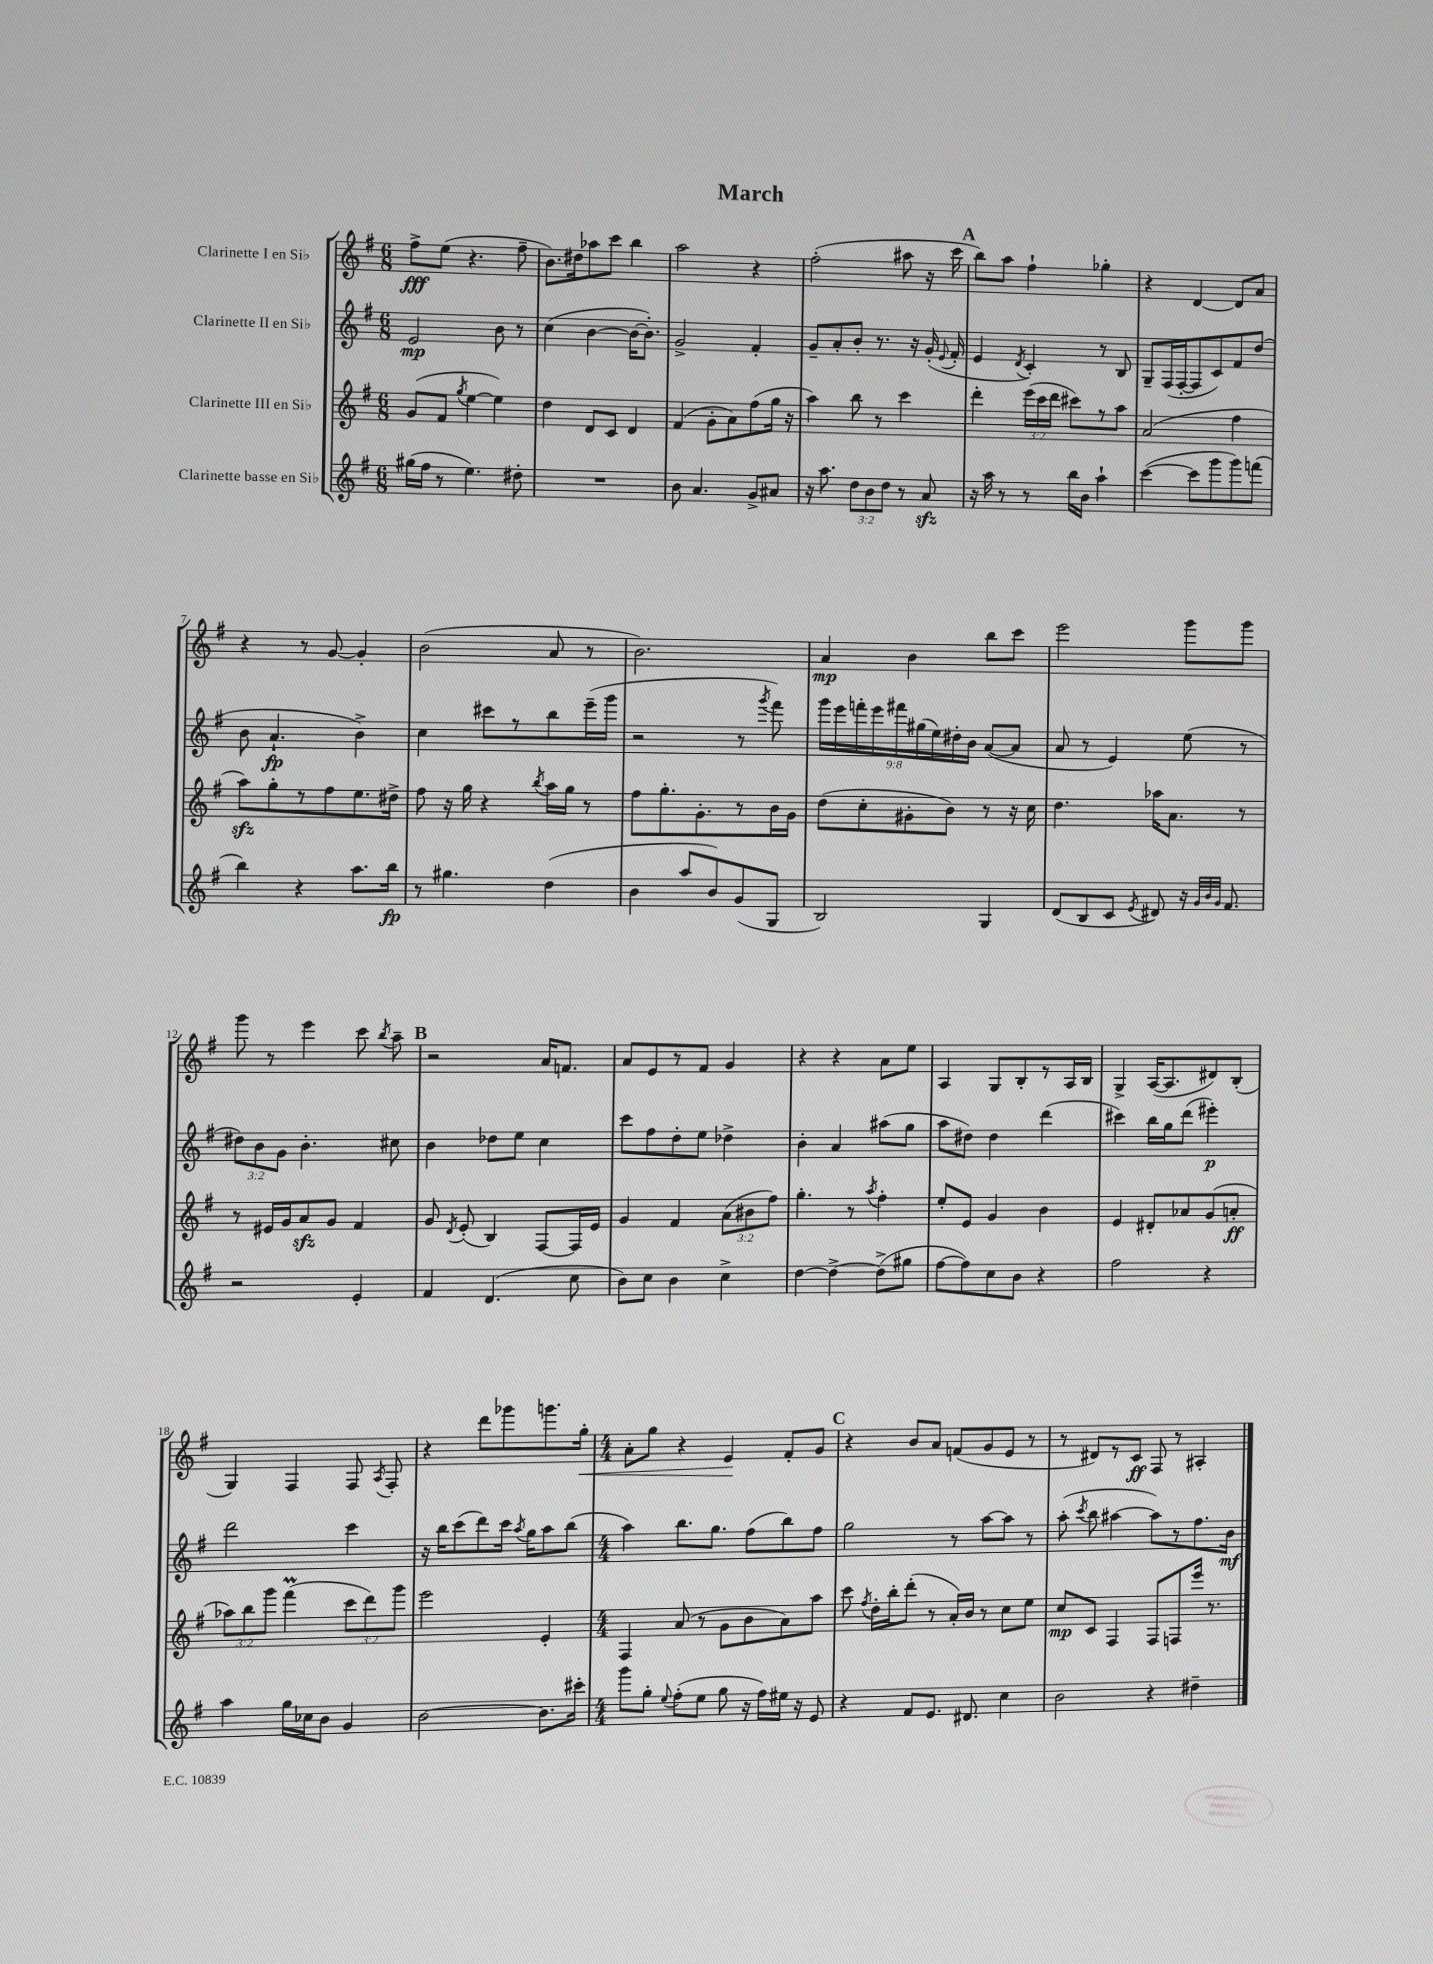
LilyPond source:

\header { title = "March" }
<<
\new StaffGroup <<
\new Staff = "s0" \with { instrumentName = "Clarinette I en Sib" } {
    \clef treble \key g \major \numericTimeSignature \time 6/8
    \autoBeamOff fis''8[->\fff e''8]( r4. fis''8-- |
    b'8.[) dis''16 aes''8 c'''8] b''4 |
    a''2 r4 |
    fis''2-.( ais''8 r16 c'''16 |
    \mark \markup { \bold "A" } b''8[) a''8] fis''4-! ges''4-. |
    r4 d'4~ d'8[ a'8] |
    r4 r8 g'8~ g'4-. |
    b'2( a'8 r8 |
    b'2.) |
    a'4\mp b'4 b''8[ c'''8] |
    e'''2 g'''8[ g'''8] |
    g'''8 r8 e'''4 c'''8 \acciaccatura { b''8 } a''8-- |
    \mark \markup { \bold "B" } r2 a'16[ f'8.] |
    a'8[ e'8 r8 fis'8] g'4 |
    r4 r4 a'8[ e''8] |
    a4 g8[ b8-. r8 a16 b16] |
    g4-> a16[~( a8. dis'8) b8]-.( |
    g4) fis4 fis8 \acciaccatura { a8 } fis8-. |
    r4 d'''8[ ges'''8 g'''8. g''16]-.\< |
    \numericTimeSignature \time 4/4 a'8[-. g''8] r4 e'4\! fis'8[-. g'8] |
    \mark \markup { \bold "C" } r4 b'8[ a'8] f'8[( g'8 e'8] r8 |
    r8 dis'8[) r8 c'8]\ff fis8 r8 ais4-. \bar "|." |
}
\new Staff = "s1" \with { instrumentName = "Clarinette II en Sib" } {
    \clef treble \key g \major \numericTimeSignature \time 6/8 \override Staff.TupletNumber.text = #tuplet-number::calc-fraction-text
    \autoBeamOff e'2\mp b'8 r8 |
    c''4( b'4~ b'16[~ b'8.]-.) |
    g'2-> fis'4-. |
    g'8[-- a'8-. b'8]-. r8. r16 g'16-.( \appoggiatura { e'8 } fis'16-. |
    \mark \markup { \bold "A" } e'4 \acciaccatura { d'8 } c'4-.) r8 b8 |
    g8[-- fis16( fis16~-. fis8 c'8) fis'8 d''8]( |
    b'8 a'4.-!\fp b'4->) |
    c''4 cis'''8[ r8 b''8 e'''16--( g'''16] |
    r2 r8 \acciaccatura { g'''8 } fis'''8) |
    \tuplet 9/8 { g'''16[ e'''16 f'''16-. e'''16 fis'''16 gis''16( e''16) dis''16-. b'16] } a'8[~( a'8] |
    a'8 r8 e'4) e''8( r8 |
    \tuplet 3/2 { dis''8[) b'8 g'8] } b'4.-. cis''8 |
    \mark \markup { \bold "B" } b'4 des''8[ e''8] c''4 |
    c'''8[ fis''8 d''8-. e''8] des''4-> |
    b'4-. a'4 ais''8[( g''8] |
    a''8[ dis''8]) dis''4 d'''4( |
    cis'''4) b''16[ g''16 d'''8]( eis'''4-.\p) |
    d'''2 c'''4 |
    r16 b''16[ c'''8( d'''8) c'''16] \acciaccatura { a''8 } g''16[ a''8 b''8]( |
    \numericTimeSignature \time 4/4 a''4) b''8.[ g''8.] fis''8[( b''8) fis''8] |
    \mark \markup { \bold "C" } g''2 r8 a''8[~ a''8] r8 |
    a''8-.( \acciaccatura { c'''8 } b''8 ais''4~ ais''8[) r8 fis''8. b'16]\mf \bar "|." |
}
\new Staff = "s2" \with { instrumentName = "Clarinette III en Sib" } {
    \clef treble \key g \major \numericTimeSignature \time 6/8 \override Staff.TupletNumber.text = #tuplet-number::calc-fraction-text
    \autoBeamOff g'8[( fis'8] \acciaccatura { g''8 } e''4~ e''4) |
    d''4 d'8[ c'8] d'4 |
    fis'4( g'8[-. a'8) fis''8( g''16] r16 |
    a''4) b''8 r8 c'''4 |
    \mark \markup { \bold "A" } d'''4-. \tuplet 3/2 { e'''16[( c'''16 d'''16] } cis'''8[) r8 a''8] |
    a'2( fis''4 |
    a''8[\sfz) g''8-. r8 fis''8 e''8. dis''16]-> |
    fis''8 r16 g''16 r4 \acciaccatura { b''8 } a''16[ g''16] r8 |
    fis''8[ g''8.-. g'8.-. r8 b'16 g'16] |
    d''8[( c''8-. gis'8-. b'8]) r8 r16 c''16 |
    d''4. aes''16[ a'8.] r8 |
    r8 eis'16[ g'16 a'8\sfz g'8] fis'4 |
    \mark \markup { \bold "B" } g'8 \acciaccatura { d'8 } e'8-.( b4) fis8[~ fis16 e'16] |
    g'4 fis'4 \tuplet 3/2 { a'8[( bis'8 fis''8]) } |
    g''4.-. r8 \acciaccatura { a''8 } fis''4-. |
    e''8[-. e'8] g'4 b'4 |
    e'4 dis'8[-. aes'8 g'8( a'8]-.\ff |
    \tuplet 3/2 { aes''8[) b''8 g'''8] } fis'''4\prall( \tuplet 3/2 { c'''8[ d'''8) g'''8] } |
    e'''2 e'4-. |
    \numericTimeSignature \time 4/4 fis4 a'8( r8 g'8[ b'8 a'8) a''8] |
    \mark \markup { \bold "C" } c'''8 \acciaccatura { fis''8 } d''16[-. b''16-. d'''8]-.( r8 a'16[-.) b'16] r8 c''8[ e''8] |
    c''8[\mp c'8] fis4 fis8[ f8 e'''16] r8. \bar "|." |
}
\new Staff = "s3" \with { instrumentName = "Clarinette basse en Sib" } {
    \clef treble \key g \major \numericTimeSignature \time 6/8 \override Staff.TupletNumber.text = #tuplet-number::calc-fraction-text
    \autoBeamOff gis''16[( fis''16] r8 e''4.) dis''8-. |
    R2. |
    b'8 a'4. g'8[-> ais'8] |
    r16 a''8. \tuplet 3/2 { d''8[ b'8 d''8] } r8 a'8\sfz |
    \mark \markup { \bold "A" } r16 a''16 r8 r8 b''16[ b'16] a''4-! |
    c'''4~( c'''8[ g'''8 g'''8) f'''8]( |
    b''4) r4 a''8.[ b''16]\fp |
    r8 gis''4. d''4( |
    b'4 a''8[ b'8) g'8( g8] |
    b2) g4 |
    d'8[( b8 c'8] \acciaccatura { e'8 } dis'8) r16 \grace { g'32[ b'32 g'32] } fis'8. |
    r2 e'4-. |
    \mark \markup { \bold "B" } fis'4 d'4.( c''8 |
    b'8[) c''8] b'4 c''4-> |
    d''4~ d''4~-> d''8[->( gis''8] |
    fis''8[~ fis''8) c''8 b'8] r4 |
    fis''2 r4 |
    a''4 g''16[ ces''16 b'8] g'4 |
    b'2~ b'8.[ cis'''16]-. |
    \numericTimeSignature \time 4/4 g'''8[ g''8]-. \appoggiatura { e''8 } fis''8[-.( e''8] g''8 r16 fis''16[) eis''16] r16 e'8 |
    \mark \markup { \bold "C" } r4 fis'8[ e'8.] dis'8. c''4 |
    b'2 r4 dis''4-- \bar "|." |
}
>>
>>
